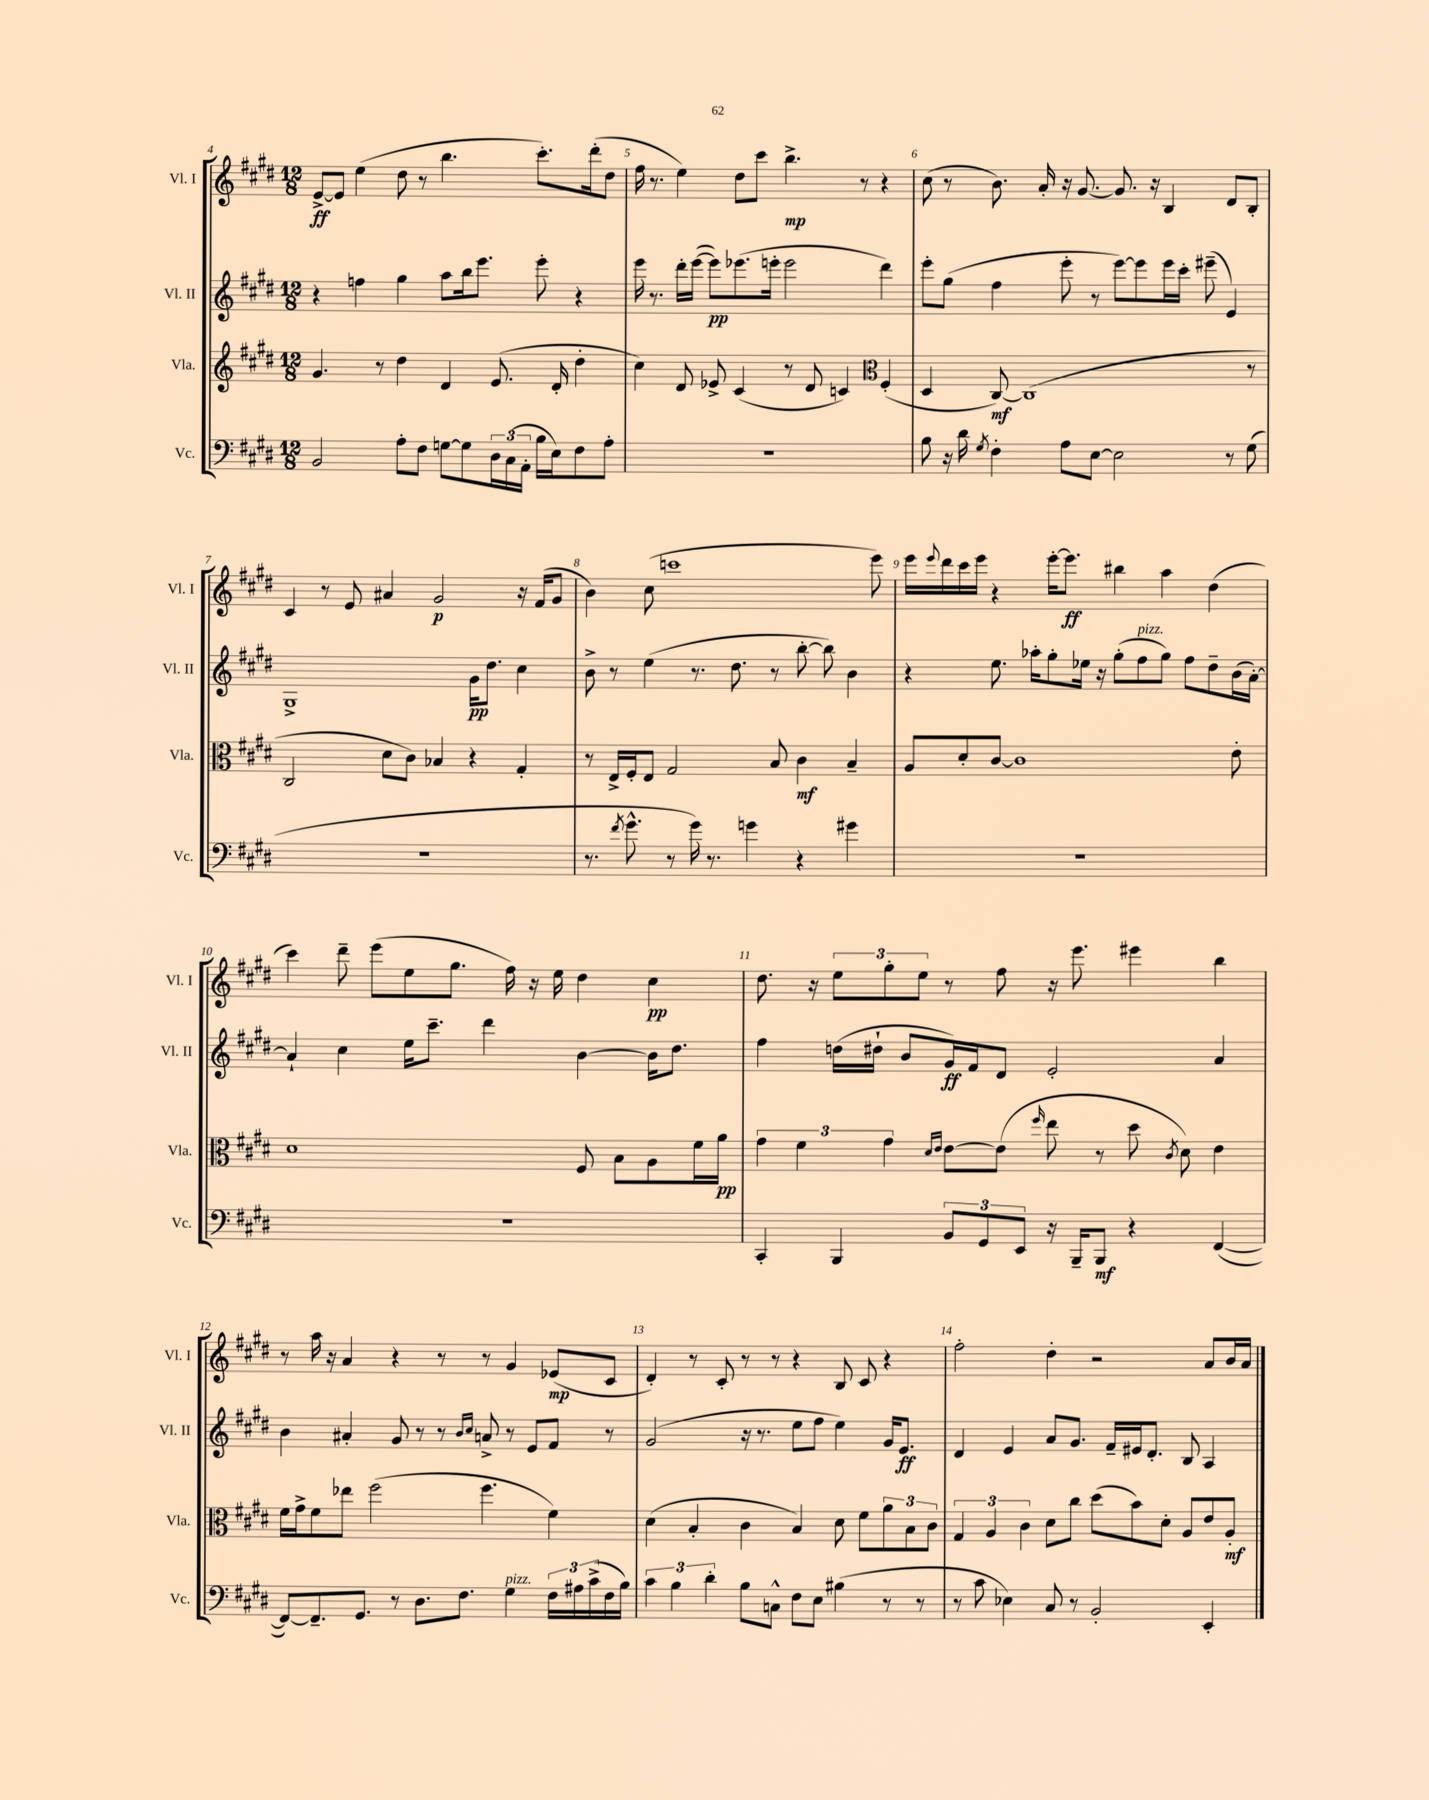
<<
\new StaffGroup <<
\new Staff = "s0" \with { instrumentName = "Vl. I" shortInstrumentName = "Vl. I" } {
    \clef treble \key e \major \numericTimeSignature \time 12/8
    e'8~->\ff e'8 e''4( dis''8 r8 b''4. cis'''8.-.) dis'''16-.( dis''8 |
    fis''16 r8. e''4) dis''8 cis'''8 b''4.->\mp r8 r4 |
    cis''8( r8 b'8.) a'16-. r16 gis'8.~ gis'8. r16 b4 dis'8 b8-. |
    cis'4 r8 e'8 ais'4 gis'2\p r16 fis'16( gis'8 |
    b'4) cis''8( c'''1 e'''8) |
    e'''16 \appoggiatura { e'''8 } dis'''16 cis'''16 e'''16 r4 e'''16~-. e'''8.\ff bis''4 a''4 dis''4( |
    cis'''4) dis'''8-- e'''8( e''8 gis''8. fis''16) r16 e''16 dis''4 cis''4\pp |
    dis''8. r16 \tuplet 3/2 { e''8 gis''8-. e''8 } r8 fis''8 r16 e'''8. eis'''4 b''4 |
    r8 a''16 r16 a'4 r4 r8 r8 gis'4 ees'8\mp( cis'8 |
    dis'4-.) r8 cis'8-. r8 r8 r4 b8 cis'8 r4 |
    fis''2-. dis''4-. r2 a'8 b'16 a'16 \bar "|." |
}
\new Staff = "s1" \with { instrumentName = "Vl. II" shortInstrumentName = "Vl. II" } {
    \clef treble \key e \major \numericTimeSignature \time 12/8
    r4 f''4 gis''4 a''8 b''16 e'''8. e'''8-. r4 |
    e'''16 r8. dis'''16-. e'''16~( e'''8\pp) ees'''8.( e'''16-. e'''2 dis'''4) |
    e'''8-. gis''8( fis''4 e'''8-. r8 e'''8~) e'''8 e'''16 cis'''16-. eis'''8--( e'4) |
    gis1-> gis'16\pp dis''8. cis''4 |
    b'8-> r8 e''4( r8. dis''8. r8 b''8~-. b''8) b'4 |
    r4 e''8. aes''16-. gis''8-. ees''16 r16 gis''8-.( fis''8^\markup { \italic "pizz." } gis''8) fis''8 dis''8-- b'16( a'16~-.) |
    a'4-! cis''4 e''16 cis'''8.-- dis'''4 b'4~ b'16 dis''8. |
    fis''4 d''16( dis''16-! b'8 gis'16\ff) fis'16 dis'8 e'2-. a'4 |
    b'4 ais'4-. gis'8 r8 r8 \grace { b'16 cis''16 } a'8-> r8 e'8 fis'8 r8 |
    gis'2( r16 r8. e''8 fis''8 e''4) gis'16 e'8.\ff |
    dis'4 e'4 a'8 gis'8. fis'16-- eis'16 dis'8.-. b8 a4 \bar "|." |
}
\new Staff = "s2" \with { instrumentName = "Vla." shortInstrumentName = "Vla." } {
    \clef treble \key e \major \numericTimeSignature \time 12/8
    gis'4. r8 dis''4 dis'4 e'8.( dis'16-. dis''4-. |
    cis''4) dis'8 ees'8-> cis'4( r8 dis'8 c'4) \clef alto fis4-.( |
    dis4 cis8~\mf) cis1( r8 |
    cis2 dis'8 cis'8) bes4 r4 gis4-. |
    r8 e16-> fis16-. e8 gis2 b8 cis'4\mf b4-- |
    a8 dis'8-. cis'8~ cis'1 e'8-. |
    dis'1 fis8 b8 a8 fis'16 a'16\pp |
    \tuplet 3/2 { gis'4 fis'4 gis'4 } \grace { dis'16 e'16 } e'8~ e'8( \grace { fis''16 } e''8 r8 dis''8 \acciaccatura { cis'8 } dis'8) e'4 |
    fis'16 gis'16-> fis'8 ees''8 fis''2( fis''4. fis'4) |
    dis'4( b4-. cis'4 b4) dis'8 fis'8 \tuplet 3/2 { a'8 b8 cis'8 } |
    \tuplet 3/2 { gis4 a4 cis'4 } dis'8 cis''8 dis''8( b'8) dis'8-. a8 e'8 a8-.\mf \bar "|." |
}
\new Staff = "s3" \with { instrumentName = "Vc." shortInstrumentName = "Vc." } {
    \clef bass \key e \major \numericTimeSignature \time 12/8
    b,2 a8-. fis8 g8~ g8 \tuplet 3/2 { dis16 cis16( a,16-. } b16 e16) fis8 a8-. |
    R1. |
    b8 r16 dis'16 \acciaccatura { gis8 } fis4-. a8 e8~ e2 r8 gis8( |
    R1. |
    r8. \acciaccatura { fis'8 } gis'8.-^ r8 gis'16) r8. g'4 r4 gis'4 |
    R1. |
    R1. |
    cis,4-. b,,4 \tuplet 3/2 { b,8 gis,8 e,8 } r16 b,,16-- b,,8\mf r4 fis,4~( |
    fis,8~) fis,8.-- gis,8. r8 dis8. fis8. gis4^\markup { \italic "pizz." } \tuplet 3/2 { fis16 ais16 cis'16->( } fis16 b16) |
    \tuplet 3/2 { cis'4 b4 dis'4-. } b8 c8-^ fis8 e8 bis4( r8 r8 |
    r8 cis'8 ees4) cis8 r8 b,2-. e,4-. \bar "|." |
}
>>
>>
\layout { \context { \Score currentBarNumber = #4 \override BarNumber.break-visibility = ##(#f #t #t) barNumberVisibility = #all-bar-numbers-visible } }
